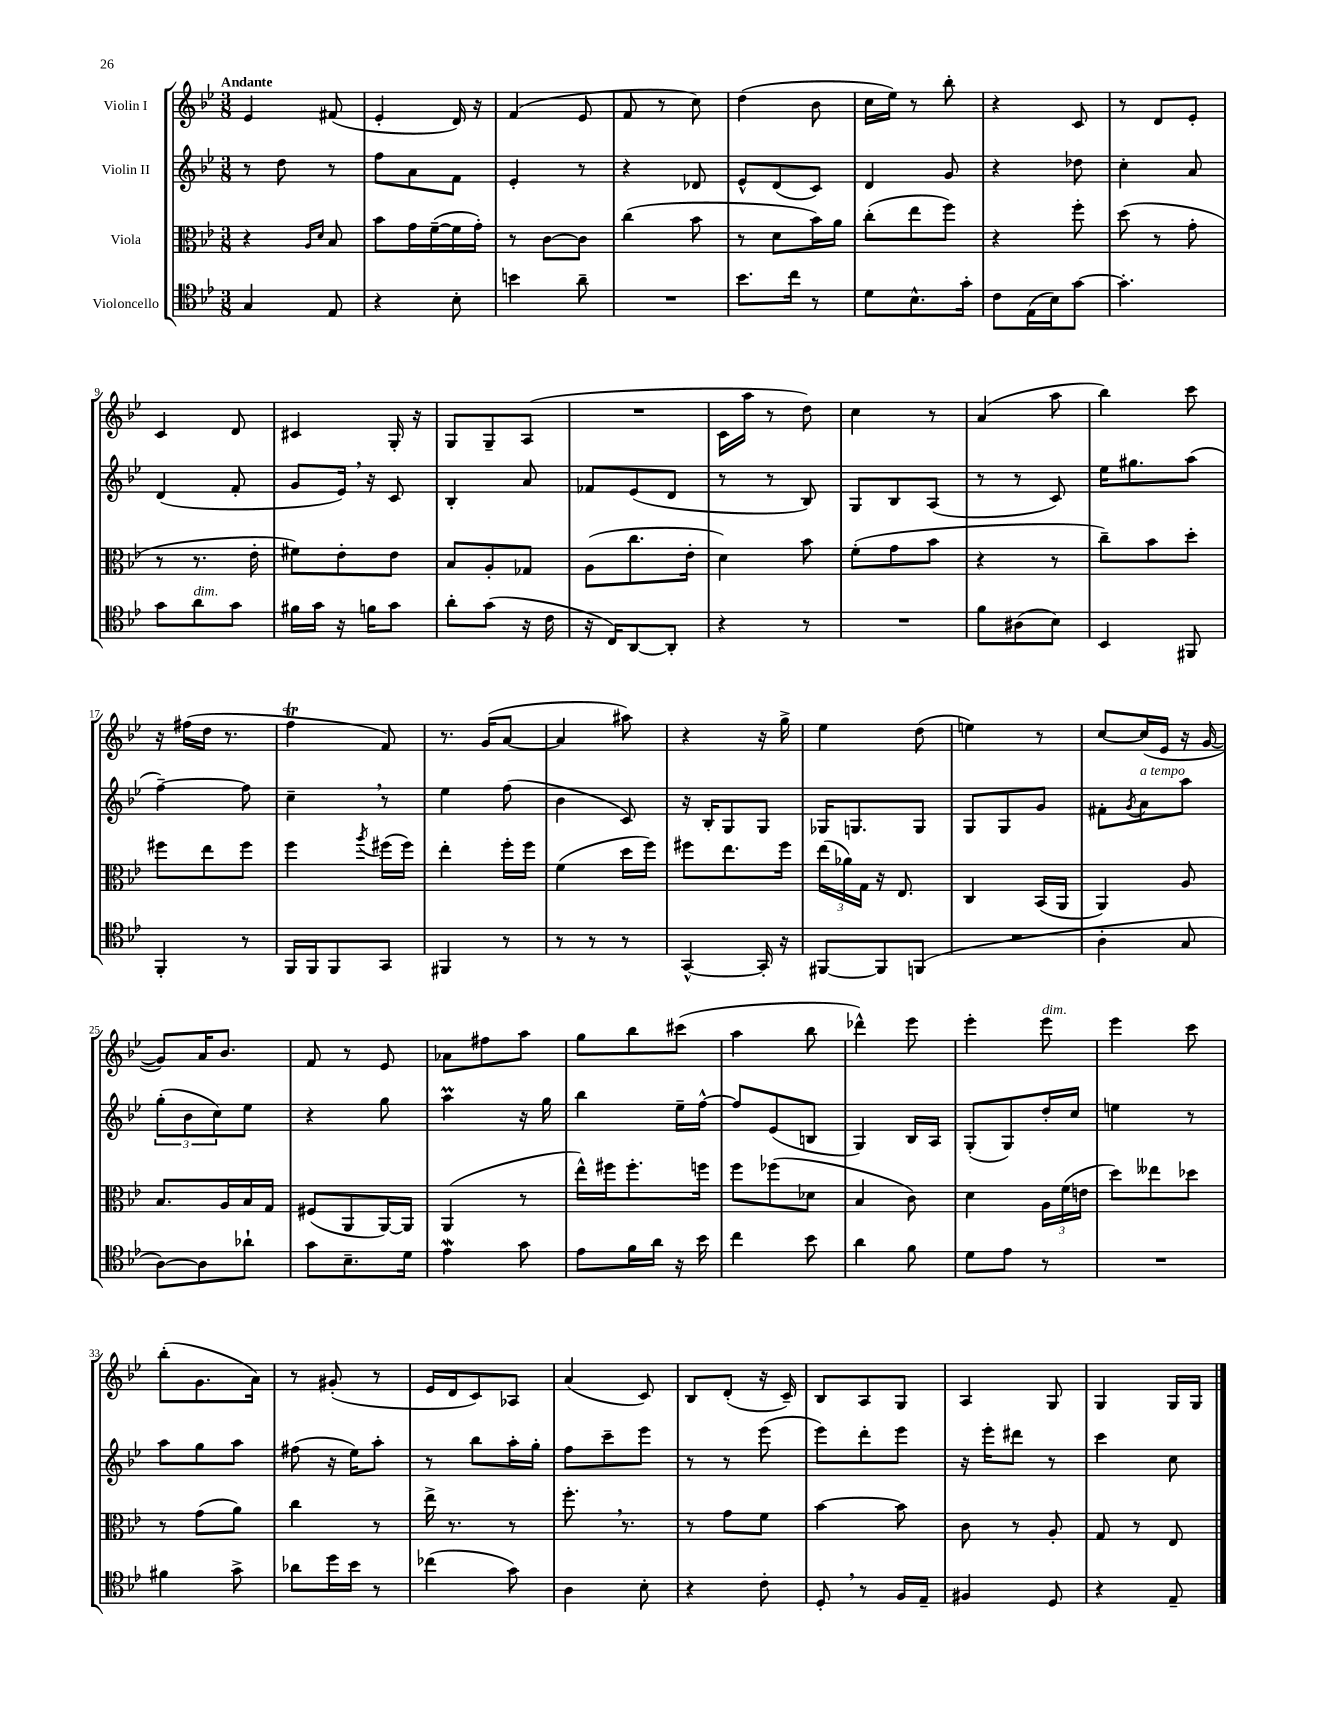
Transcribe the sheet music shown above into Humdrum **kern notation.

**kern	**kern	**kern	**kern
*staff4	*staff3	*staff2	*staff1
*clefC4	*clefC3	*clefG2	*clefG2
*k[b-e-]	*k[b-e-]	*k[b-e-]	*k[b-e-]
*M3/8	*M3/8	*M3/8	*M3/8
4G	4r	8r	4e-
.	.	8dd	.
.	16qqA	.	.
.	16qqd	.	.
8E-	8B-	8r	(8f#
=	=	=	=
4r	8b-	8ff	4e-'
.	16g	8a	.
.	([16f~	.	.
8B-'	16f]	8f	16d)
.	16g')	.	16r
=	=	=	=
4b	8r	4e-'	(4f
.	[8c	.	.
8a~	8c]	8r	8e-
=	=	=	=
4.r	(4cc	4r	8f
.	.	.	8r
.	8b-	8d-	8cc)
=	=	=	=
8.b-	8r	8e-^^	(4dd
.	8d	(8d	.
16cc	.	.	.
8r	16b-)	8c)	8b-
.	16a	.	.
=	=	=	=
8d	(8cc'	4d	16cc
.	.	.	16ee-)
8.B-^^	8ee-	.	8r
.	8ff)	8g	8bb-'
16g'	.	.	.
=	=	=	=
8c	4r	4r	4r
(16E-	.	.	.
16B-)	.	.	.
[8g	8ff'	8dd-	8c
=	=	=	=
4.g']	(8dd	4cc'	8r
.	8r	.	8d
.	8g'	8a	8e-'
=	=	=	=
8g	8r	(4d	4c
8a	8.r	.	.
8g	.	8f'	8d
.	16e-'	.	.
=	=	=	=
16f#	8f#)	8g	4c#
16g	.	.	.
16r	8e-'	16e-)	.
16f	.	16r	.
8g	8e-	8c	16G'
.	.	.	16r
=	=	=	=
8a'	8B-	4B-'	8G
(8g	8A'	.	8G~
16r	8G-	8a	(8A
16c	.	.	.
=	=	=	=
16r	(8A	8f-	4.r
16C)	.	.	.
[8AA	8.cc	(8e-	.
8AA']	.	8d	.
.	16e-'	.	.
=	=	=	=
4r	4d)	8r	16c
.	.	.	16aa
.	.	8r	8r
8r	8b-	8B-)	8dd)
=	=	=	=
4.r	(8f'	8G	4cc
.	8g	8B-	.
.	8b-	(8A	8r
=	=	=	=
8f	4r	8r	(4a
(8A#	.	8r	.
8B-)	8r	8c)	8aa
=	=	=	=
4BB-	8cc~)	16ee-	4bb-)
.	.	8.gg#	.
.	8b-	.	.
8FF#	8dd'	(8aa	8ccc
=	=	=	=
4FF'	8ff#	[4ff~)	16r
.	.	.	(16ff#
.	8ee-	.	16dd
.	.	.	8.r
8r	8ff#	8ff]	.
=	=	=	=
16FF	4ff	4cc~	4ff
16FF	.	.	.
8FF	.	.	.
.	8qaa	.	.
8GG	(16ff#	8r	8f)
.	16ff#)	.	.
=	=	=	=
4FF#	4ee-'	4ee-	8.r
.	.	.	(16g
8r	16ff'	(8ff	[8a
.	16ff	.	.
=	=	=	=
8r	(4f	4b-	4a]
8r	.	.	.
8r	16dd	8c)	8aa#)
.	16ff)	.	.
=	=	=	=
[4GG^^	8ff#	16r	4r
.	.	16B-'	.
.	8.ee-	8G	.
16GG']	.	8G	16r
16r	16ff#	.	16gg^
=	=	=	=
[8FF#	(24ee-	16G-	4ee-
.	24a-)	.	.
.	.	8.G	.
.	24G	.	.
8FF#]	16r	.	.
.	8.E-	.	.
(8FF	.	8G	(8dd
=	=	=	=
4.r	4C	8G	4ee)
.	.	8G	.
.	(16BB-	8g	8r
.	16AA	.	.
=	=	=	=
4A'	4AA)	8f#'	[8cc
.	.	8qg	.
.	.	8a	(16cc]
.	.	.	16e-
8G	8A	8aa	16r
.	.	.	[16g
=	=	=	=
[8A)	8.B-	(12gg'	8g])
.	.	12b-	.
8A]	.	.	16a
.	.	12cc)	.
.	16A	.	8.b-
8a-`	16B-	8ee-	.
.	16G	.	.
=	=	=	=
8g	(8F#	4r	8f
8.B-~	8AA	.	8r
.	[16AA)	8gg	8e-
16d	16AA]	.	.
=	=	=	=
4e-	(4AA	4aa	8a-
.	.	.	8ff#
8g	8r	16r	8aa
.	.	16gg	.
=	=	=	=
8e-	16ee-^^)	4bb-	8gg
.	16ff#	.	.
16f	8.ff#'	.	8bb-
16a	.	.	.
16r	.	16ee-~	(8ccc#
16b-	16ff	[16ff^^	.
=	=	=	=
4cc	8ff	8ff]	4aa
.	(8ff-	(8e-	.
8b-	8d-	8B	8bb-
=	=	=	=
4a	4B-	4G)	4ddd-^^)
8f	8c)	16B-	8eee-
.	.	16A	.
=	=	=	=
8d	4d	(8G'	4eee-'
8e-	.	8G)	.
8r	24A	16dd'	8eee-
.	(24f	.	.
.	.	16cc	.
.	24e	.	.
=	=	=	=
4.r	8dd)	4ee	4eee-
.	8ee--	.	.
.	8dd-	8r	8ccc
=	=	=	=
4f#	8r	8aa	(8bb-'
.	(8g	8gg	8.g
8g^	8a)	8aa	.
.	.	.	16a)
=	=	=	=
8a-	4cc	(8ff#	8r
16dd	.	16r	(8g#'
16b-	.	16ee-)	.
8r	8r	8aa'	8r
=	=	=	=
(4cc-	16ee-^	8r	16e-
.	8.r	.	16d
.	.	8bb-	8c)
8g)	8r	16aa'	8A-
.	.	16gg'	.
=	=	=	=
4A	8.ff'	8ff	(4a
.	.	8ccc~	.
.	8.r	.	.
8B-'	.	8eee-	8c)
=	=	=	=
4r	8r	8r	8B-
.	8g	8r	(8d'
8c'	8f	(8eee-	16r
.	.	.	16c~)
=	=	=	=
8D'	[4b-	8eee-)	8B-
8r	.	8ddd'	8A
16F	8b-]	8eee-	8G
16E-~	.	.	.
=	=	=	=
4F#	8c	16r	4A
.	.	16eee-'	.
.	8r	8ddd#	.
8D	8A'	8r	8G
=	=	=	=
4r	8G	4ccc	4G
.	8r	.	.
8E-~	8E-	8cc	16G
.	.	.	16G
==	==	==	==
*-	*-	*-	*-
